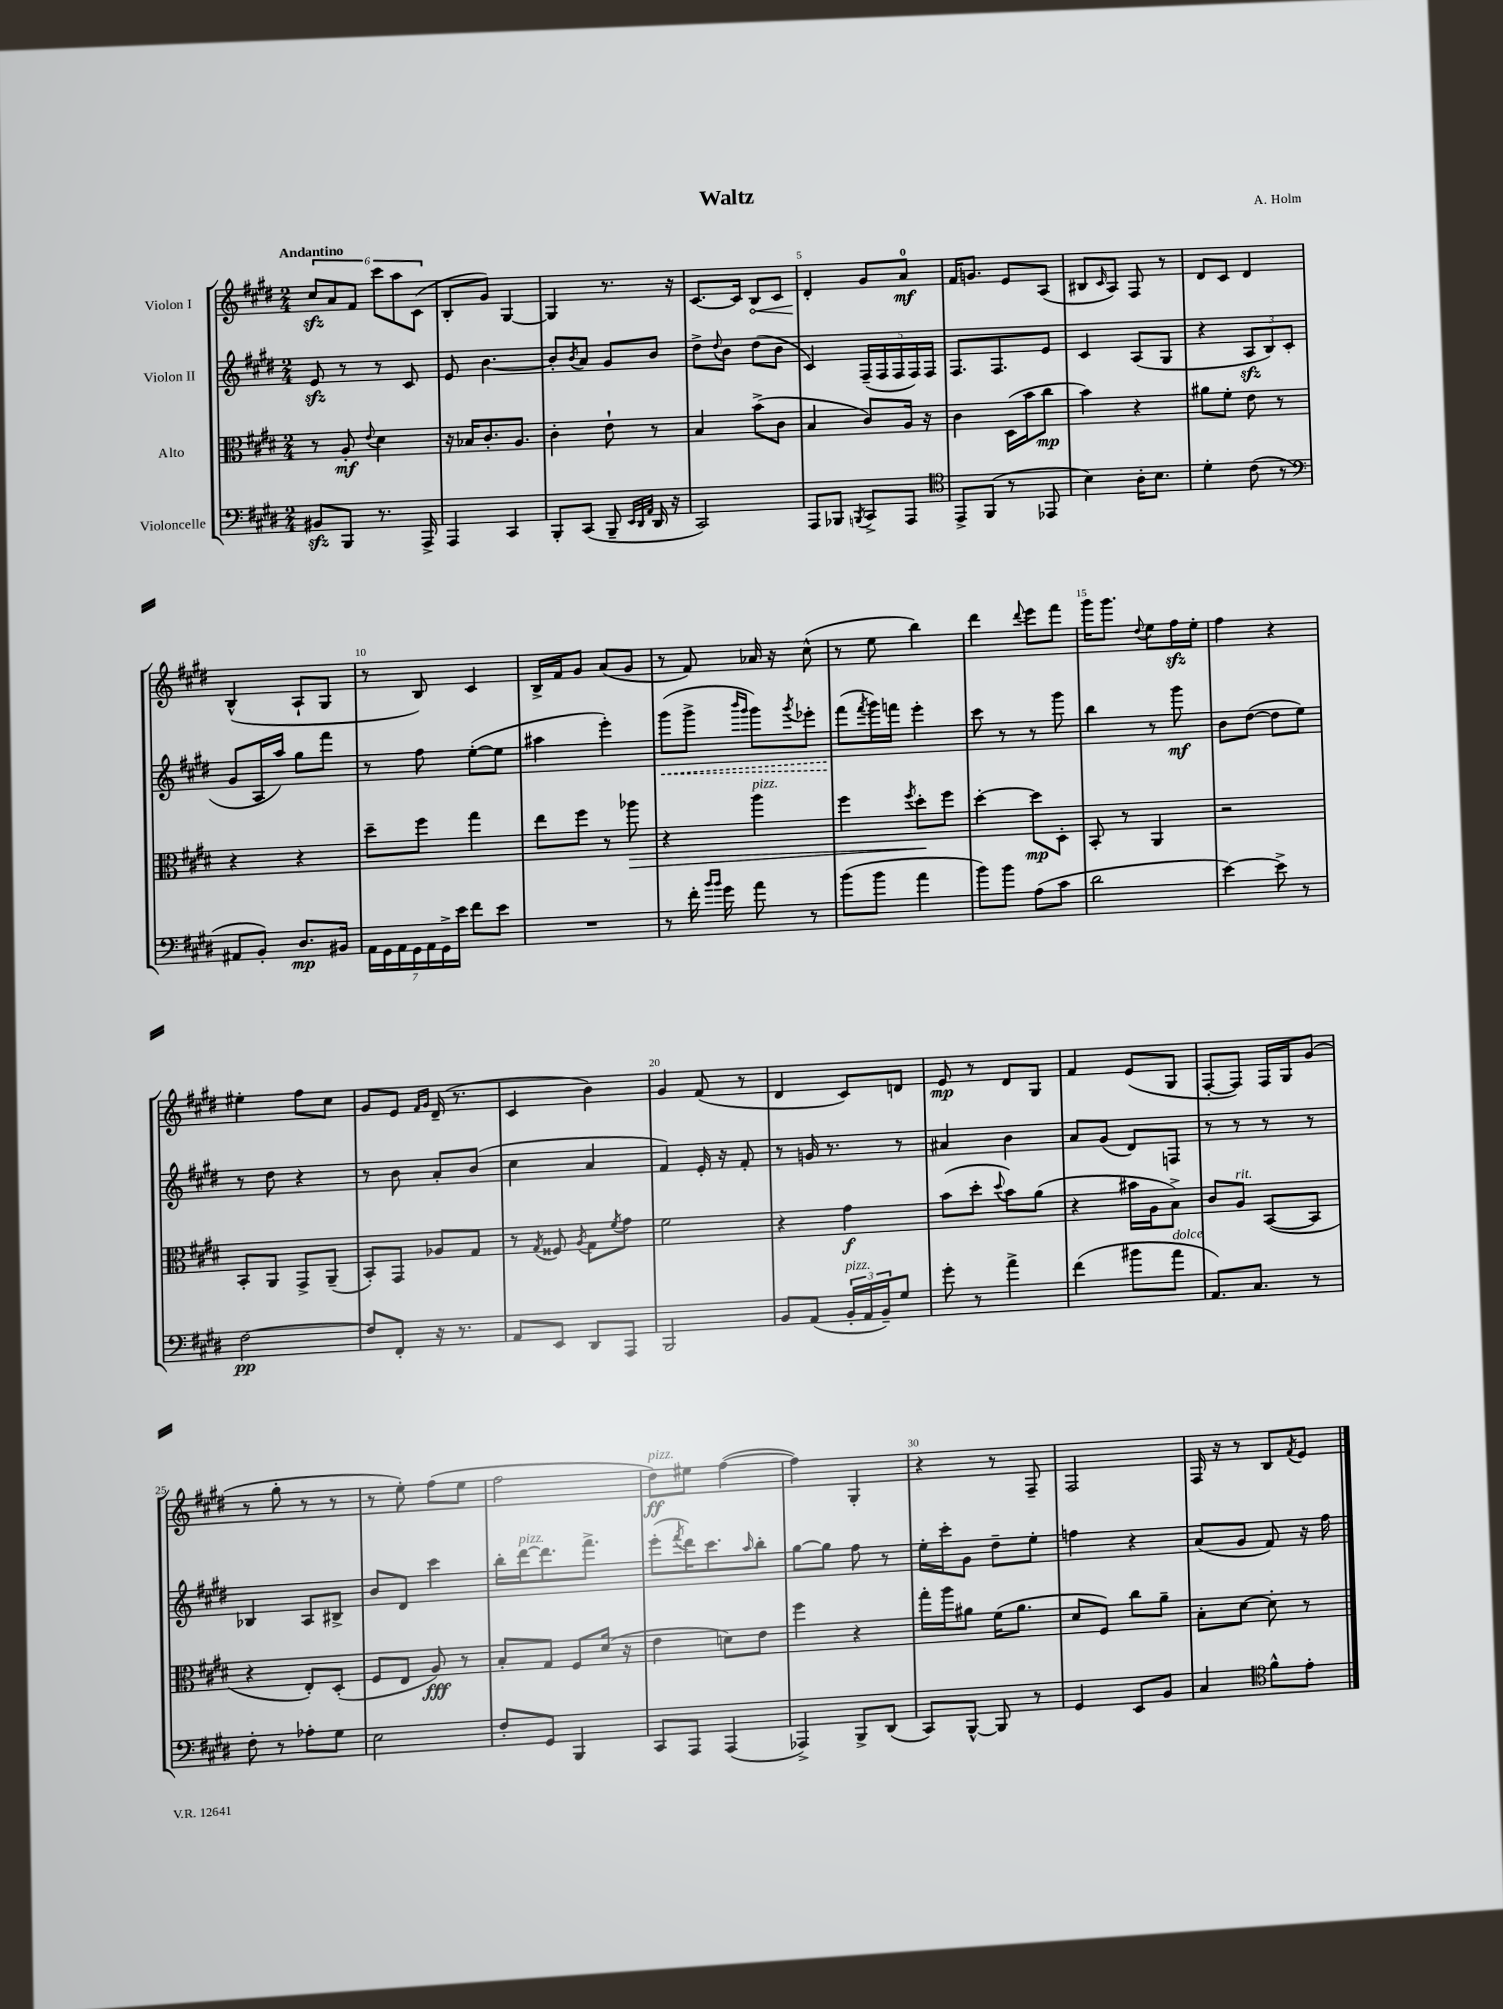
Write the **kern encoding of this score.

**kern	**kern	**kern	**kern
*staff4	*staff3	*staff2	*staff1
*clefF4	*clefC3	*clefG2	*clefG2
*k[f#c#g#d#]	*k[f#c#g#d#]	*k[f#c#g#d#]	*k[f#c#g#d#]
*M2/4	*M2/4	*M2/4	*M2/4
8BB#	8r	8e	12cc#
.	.	.	12a
8BBB	8A'	8r	.
.	.	.	12f#
.	8qqe	.	.
8.r	4d#	8r	12ccc#
.	.	.	12aa
.	.	8c#	.
.	.	.	(12c#
16AAA^	.	.	.
=	=	=	=
4AAA	16r	8e	8B'
.	16B-	.	.
.	8.c#'	[4.b	8g#)
4CC#	.	.	[4G#
.	8.A	.	.
=	=	=	=
8BBB'	4c#'	8b']	4G#]
.	.	8qb	.
(8CC#	.	8a	.
8BBB~	8e`	8g#	8.r
32qqEE	.	.	.
32qqDD#	.	.	.
32qqAA	.	.	.
16DD#	8r	8b	.
16r	.	.	16r
=	=	=	=
2CC#)	4B	8dd#^	[8.c#
.	.	8qqdd#	.
.	.	8b	.
.	.	.	16c#]
.	(8b^	(8dd#	8B
.	8c#	8b	8c#
=	=	=	=
8AAA	4B	4c#)	4d#'
8BBB-	.	.	.
8qBBB	.	.	.
8CC#^	8c#)	(20F#~	8g#
.	.	20F#	.
.	.	20F#	.
8AAA	16A	.	8a
.	.	20F#)	.
.	16r	.	.
.	.	20F#	.
=	=	=	=
*clefC4	*	*	*
8EE^	4c#	8.F#	16f#
.	.	.	8.g
(8FF#	.	.	.
.	.	8.F#	.
8r	(16D#	.	8e
.	16b	.	.
8EE-	8cc#	8e	(8A
=	=	=	=
4B)	4b)	4c#	8B#
.	.	.	16qqc#
.	.	.	8A)
16A'	4r	(8A	8F#
8.B	.	.	.
.	.	8G#	8r
=	=	=	=
4d#'	8a#	4r	8d#
.	8f#'	.	8c#
(8c#	8e	12A	4d#
.	.	12B)	.
8r	8r	.	.
.	.	(12c#	.
=	=	=	=
*clefF4	*	*	*
8AA#	4r	8g#	(4B^^
8BB')	.	16A	.
.	.	16aa)	.
8.D#	4r	8gg#	8A`
.	.	8fff#	8G#
16BB#	.	.	.
=	=	=	=
28AA	8dd#~	8r	8r
28GG#	.	.	.
28AA	.	.	.
28GG#	.	.	.
.	8ff#	8ff#	8B)
28AA	.	.	.
28GG#^	.	.	.
28e	.	.	.
8f#	4gg#	([8ee'	4c#
8e	.	8ee]	.
=	=	=	=
2r	8ee	4aa#	16B^
.	.	.	16f#
.	8ff#	.	8g#
.	8r	4eee')	(8a
.	8aa-	.	8g#
=	=	=	=
8r	4r	(8ggg#	8r
16f#'	.	8ggg#^	8f#)
16qqb	.	.	.
16qqb	.	.	.
16g#	.	.	.
.	.	16qqbbb	.
.	.	16qqggg#	.
8a	4aa	8ggg#)	16a-
.	.	.	16r
.	.	8qggg#	.
8r	.	8eee-'	(8cc#^^
=	=	=	=
(8b	4ff#	(8fff#	8r
.	.	8qfff#	.
8b	.	16ggg#)	8ee
.	.	16fff	.
.	8qff#	.	.
4a	8dd#'	4eee'	4bb)
.	8ff#	.	.
=	=	=	=
8b)	[4dd#'	8ccc#	4ddd#
8b	.	8r	.
.	.	.	8qqddd#
(8A	8dd#]	8r	8eee
8c#	8D#'	8ggg#	8fff#
=	=	=	=
2d#	8BB'	4bb	16ggg#
.	.	.	8.ggg#
.	8r	.	.
.	.	.	8qqdd#
.	4AA	8r	8ee
.	.	8ggg#	16ff#
.	.	.	16ee'
=	=	=	=
[4e)	2r	8b	4ff#
.	.	([8dd#	.
8e^]	.	8dd#]	4r
8r	.	8ee)	.
=	=	=	=
[2F#	8BB'	8r	4ee#'
.	8AA	8dd#	.
.	8GG#^	4r	8ff#
.	(8AA~	.	8cc#
=	=	=	=
8F#]	8BB')	8r	8g#
8FF#'	8GG#	8b	8e
.	.	.	16qqf#
.	.	.	16qqg#
16r	8A-	8a'	(16d#~
8.r	.	.	8.r
.	8G#	(8b	.
=	=	=	=
8AA	8r	4cc#	4c#
.	8qG#	.	.
8EE	8F##	.	.
.	8qA	.	.
8DD#	8G#	4a	4b)
.	8qf#	.	.
8AAA	8g#	.	.
=	=	=	=
2BBB	2f#	4f#)	4g#
.	.	16e'	(8f#
.	.	16r	.
.	.	8f#'	8r
=	=	=	=
8BB	4r	8r	4d#
(8AA	.	16g	.
.	.	8.r	.
24BB'	4g#	.	8c#)
24AA	.	.	.
24BB~)	.	.	.
8G#	.	8r	8d
=	=	=	=
8g#'	(8b	4a#	8e
8r	8dd#'	.	8r
.	8qqdd#	.	.
4a^	8b)	4b	8d#
.	(8a	.	8G#
=	=	=	=
(4f#	4r	8a	4f#
.	.	(8g#	.
8b#	16b#	8d#)	(8e
.	16A	.	.
8a	8B^)	8F	8G#
=	=	=	=
8.AA)	8c#	8r	[8F#'
.	8A	8r	8F#])
8.C#	.	.	.
.	([8BB	8r	16F#
.	.	.	16G#
8r	8BB]	8r	(8g#
=	=	=	=
8F#'	4r	4B-	8r
8r	.	.	8gg#'
8A-'	8E')	8A	8r
8G#	(8D#'	8B#^	8r
=	=	=	=
2E	8F#	8b	8r
.	8E	8d#	8ee')
.	8A)	4ccc#	(8ff#
.	8r	.	8ee
=	=	=	=
8F#'	8B'	16bb'	2ff#
.	.	[16ddd#	.
8GG#	8G#	8.ddd#]	.
4BBB	8F#	.	.
.	.	8.fff#^	.
.	(16d#	.	.
.	16r	.	.
=	=	=	=
8CC#	4e	(8eee'	8dd#)
.	.	8qfff#	.
8AAA	.	16ddd#)	8ee#
.	.	8.ccc#	.
(4AAA	8d)	.	([4ff#
.	.	16qqaa	.
.	8e	8bb'	.
=	=	=	=
4AAA-^)	4ff#	[8gg#	4ff#])
.	.	8gg#]	.
8BBB^	4r	8ff#	4G#'
(8DD#	.	8r	.
=	=	=	=
8CC#)	16gg#'	16ee'	4r
.	16aa	16ccc#'	.
[8BBB^^	8a#	8g#	.
8BBB]	(16f#	8dd#~	8r
.	8.a#	.	.
8r	.	8ee'	8F#~
=	=	=	=
4GG#	8d#	4ff	2F#
.	8F#)	.	.
8EE	8cc#	4r	.
8BB	8a~	.	.
=	=	=	=
4C#	8B'	(8a	16F#
.	.	.	16r
.	[8d#	8g#	8r
*clefC4	*	*	*
8f#^^	8d#']	8f#)	8B
.	.	.	8qf#
8e'	8r	16r	8e
.	.	16ff#	.
==	==	==	==
*-	*-	*-	*-
